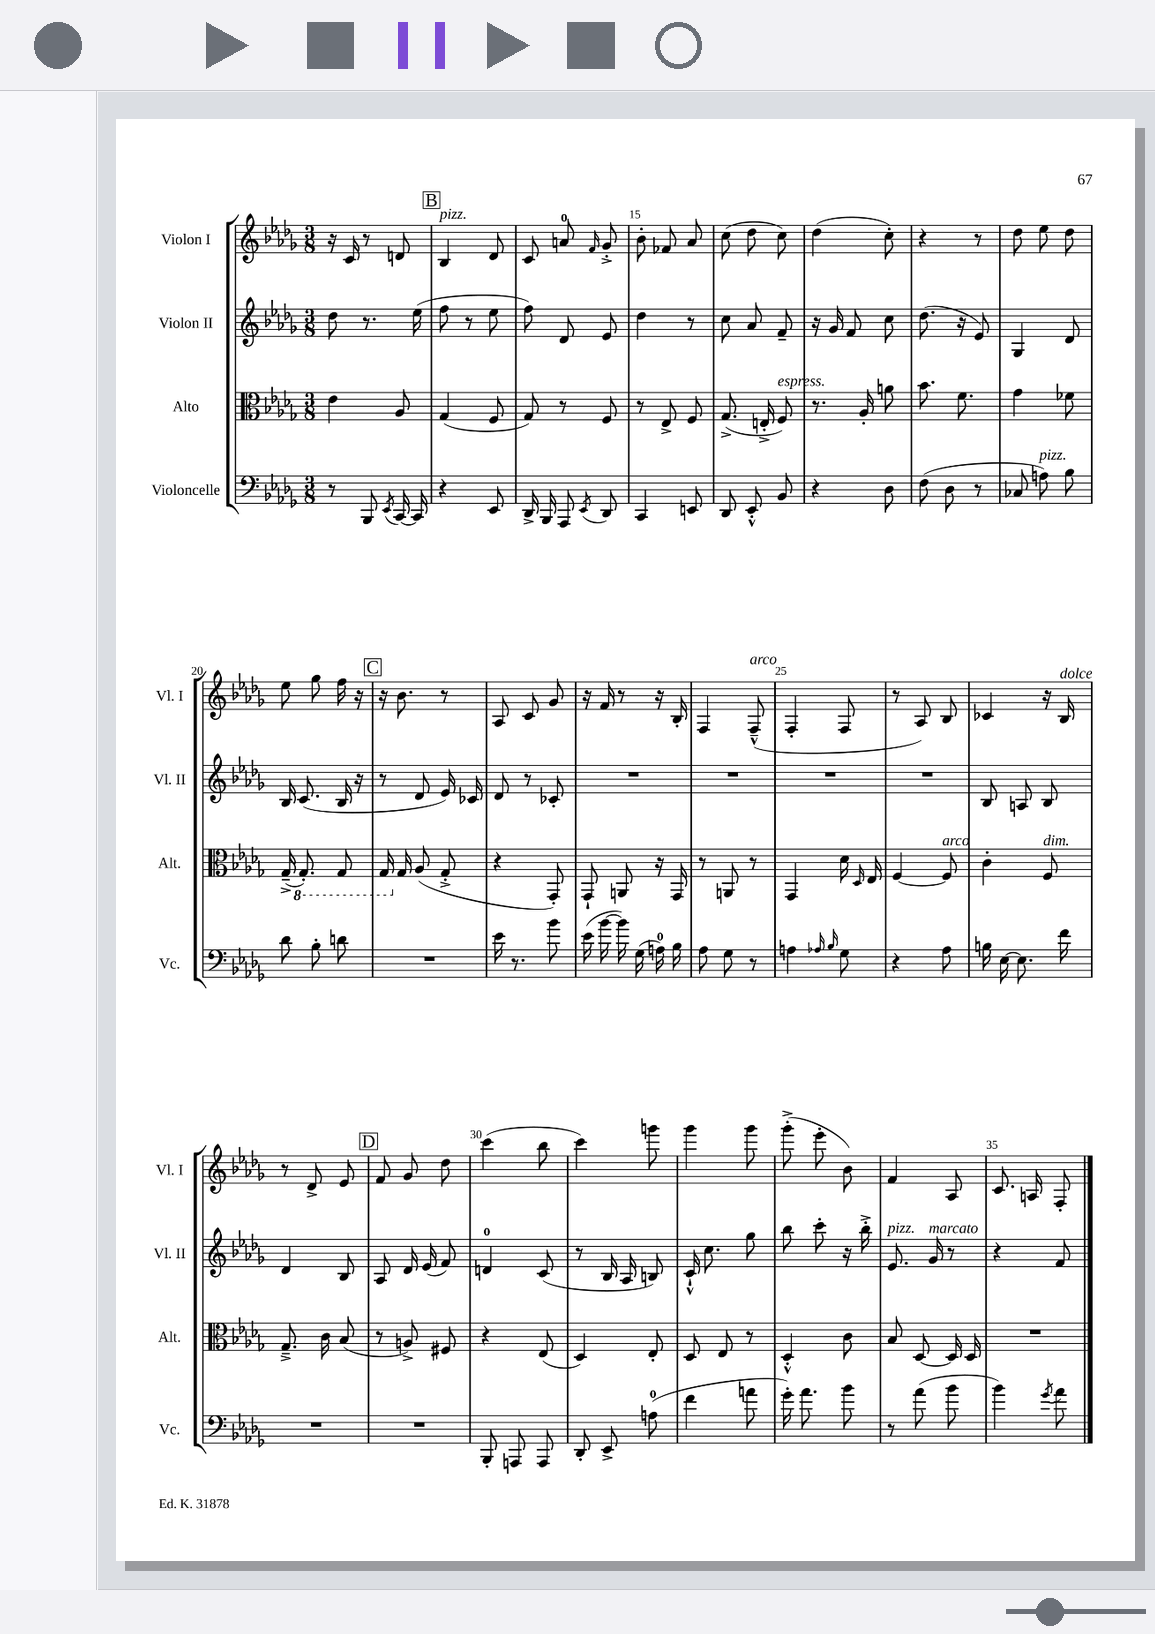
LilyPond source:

<<
\new StaffGroup <<
\new Staff = "s0" \with { instrumentName = "Violon I" shortInstrumentName = "Vl. I" } {
    \clef treble \key des \major \numericTimeSignature \time 3/8
    \autoBeamOff r16 c'16 r8 d'8 |
    \mark \markup { \box "B" } bes4^\markup { \italic "pizz." } des'8 |
    c'8 a'8-0 \grace { f'16 } ges'8-.-> |
    bes'8-. fes'8 aes'8 |
    c''8( des''8 c''8) |
    des''4( c''8-.) |
    r4 r8 |
    des''8 ees''8 des''8 |
    ees''8 ges''8 f''16 r16 |
    \mark \markup { \box "C" } r16 bes'8. r8 |
    aes8 c'8 ges'8 |
    r16 f'16 r8 r16 bes16-. |
    f4 f8---^^\markup { \italic "arco" }( |
    f4-. f8 |
    r8 aes8) bes8 |
    ces'4 r16 bes16^\markup { \italic "dolce" } |
    r8 des'8-> ees'8 |
    \mark \markup { \box "D" } f'8 ges'8 des''8 |
    c'''4( bes''8 |
    c'''4) g'''8 |
    ges'''4 ges'''8 |
    ges'''8-.->( ees'''8-. bes'8) |
    f'4 aes8 |
    c'8. a16 f8-. \bar "|." |
}
\new Staff = "s1" \with { instrumentName = "Violon II" shortInstrumentName = "Vl. II" } {
    \clef treble \key des \major \numericTimeSignature \time 3/8
    \autoBeamOff des''8 r8. ees''16( |
    \mark \markup { \box "B" } f''8 r8 ees''8 |
    f''8) des'8 ees'8 |
    des''4 r8 |
    c''8 aes'8 f'8-- |
    r16 ges'16 f'8 c''8 |
    des''8.( r16 ees'8) |
    ges4 des'8 |
    bes16 c'8.( bes16 r16 |
    \mark \markup { \box "C" } r8 des'8 ees'16) ces'16 |
    des'8 r8 ces'8-. |
    R4. |
    R4. |
    R4. |
    R4. |
    bes8 a8 bes8 |
    des'4 bes8 |
    \mark \markup { \box "D" } aes8 des'16 ees'16( f'8) |
    d'4-0 c'8( |
    r8 bes16 aes16 b8) |
    c'16-!-^ c''8. ges''8 |
    bes''8 c'''8-. r16 bes''16-.-> |
    ees'8.^\markup { \italic "pizz." } ges'16^\markup { \italic "marcato" } r8 |
    r4 f'8 \bar "|." |
}
\new Staff = "s2" \with { instrumentName = "Alto" shortInstrumentName = "Alt." } {
    \clef alto \key des \major \numericTimeSignature \time 3/8
    \autoBeamOff ees'4 aes8 |
    \mark \markup { \box "B" } ges4( f8 |
    ges8) r8 f8 |
    r8 ees8-> f8 |
    ges8.->( e16-.-> f8^\markup { \italic "espress." }) |
    r8. aes16-. a'8 |
    bes'8. f'8. |
    ges'4 fes'8 |
    ges16--->( \ottava #-1 ges,8.-.) ges,8 |
    \mark \markup { \box "C" } ges,16 \ottava #0 ges16 aes8( ges8-.-> |
    r4 ges,8-.) |
    ges,8-! a,8 r16 ges,16 |
    r8 a,8 r8 |
    ges,4 des'16 \grace { des16 } ees16 |
    f4~ f8^\markup { \italic "arco" } |
    c'4-. f8^\markup { \italic "dim." } |
    ges8.---> c'16 bes8( |
    \mark \markup { \box "D" } r8 a8->) fis8 |
    r4 ees8( |
    des4) ees8-. |
    des8 ees8 r8 |
    des4-.-^ c'8 |
    bes8 des8~ des16 des16 |
    R4. \bar "|." |
}
\new Staff = "s3" \with { instrumentName = "Violoncelle" shortInstrumentName = "Vc." } {
    \clef bass \key des \major \numericTimeSignature \time 3/8
    \autoBeamOff r8 bes,,8 \acciaccatura { ees,8 } c,16~ c,16 |
    \mark \markup { \box "B" } r4 ees,8 |
    des,16-> bes,,16 aes,,8 \acciaccatura { ees,8 } des,8 |
    c,4 e,8 |
    des,8 ees,8-.-^ bes,8 |
    r4 des8 |
    f8( des8 r8 |
    ces8 a8^\markup { \italic "pizz." }) bes8 |
    des'8 bes8-. d'8 |
    \mark \markup { \box "C" } R4. |
    ees'16 r8. bes'8 |
    ees'16( bes'16~ bes'16) ges16( a16-0) bes16 |
    aes8 ges8 r8 |
    a4 \grace { aes16 bes16 } ges8 |
    r4 aes8 |
    b16 ees16~ ees8. f'16 |
    R4. |
    \mark \markup { \box "D" } R4. |
    bes,,8-. a,,8 a,,8 |
    des,8-. ees,8-> a8-0( |
    f'4 a'8 |
    ges'16-.) aes'8. bes'8 |
    r8 aes'8( bes'8 |
    bes'4) \acciaccatura { ges'8 } aes'8 \bar "|." |
}
>>
>>
\layout { \context { \Score currentBarNumber = #12 \override BarNumber.break-visibility = ##(#f #t #t) barNumberVisibility = #(every-nth-bar-number-visible 5) } }
